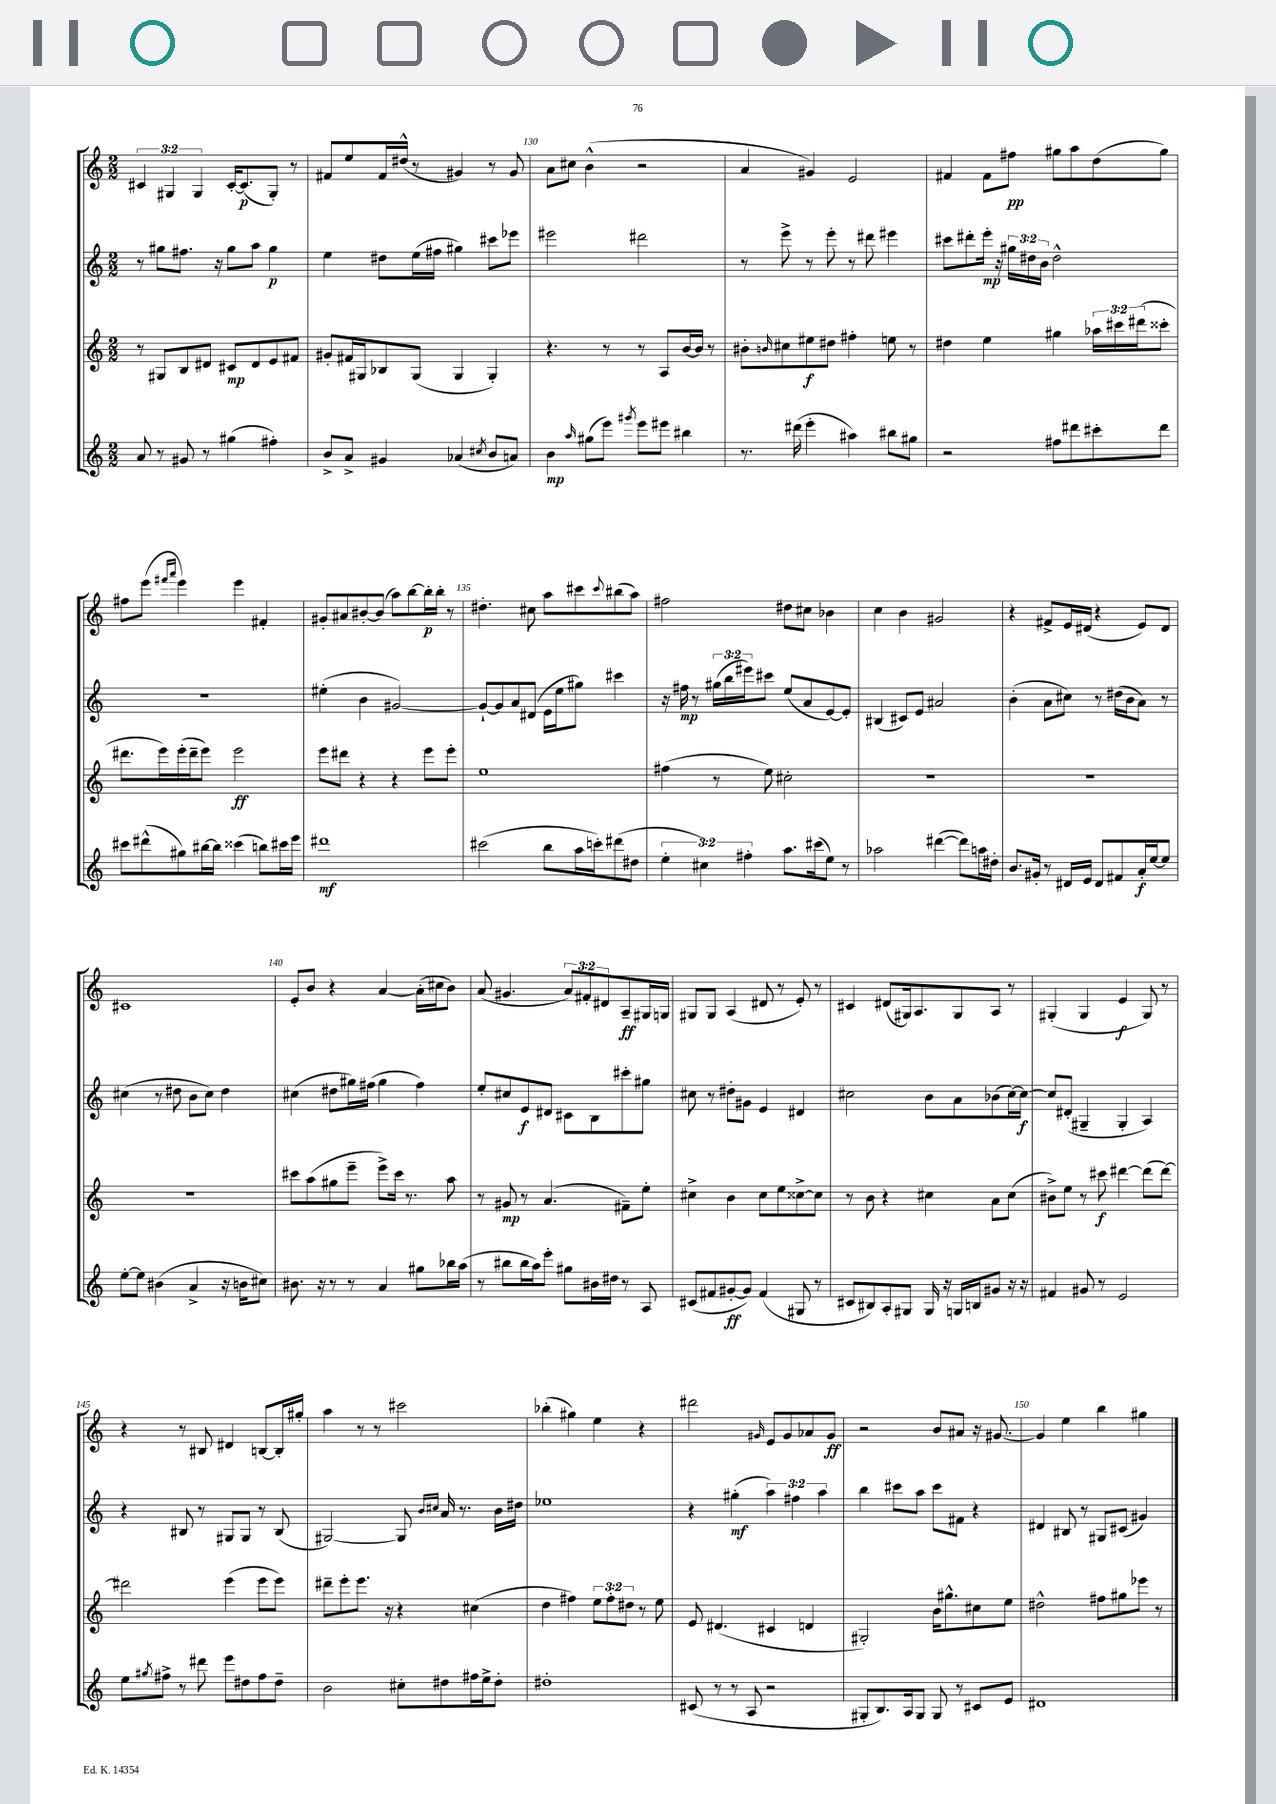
<<
\new StaffGroup <<
\new Staff = "s0" {
    \clef treble \key c \major \numericTimeSignature \time 2/2 \override Staff.TupletNumber.text = #tuplet-number::calc-fraction-text
    \tuplet 3/2 { cis'4 gis4 gis4 } cis'16~-. cis'8.\p( gis8-.) r8 |
    fis'8 e''8 fis'16 dis''16-^( r8 gis'4) r8 gis'8 |
    a'8 cis''8 b'4-^( r2 |
    a'4 gis'4) e'2 |
    fis'4 fis'8 fis''8\pp gis''8 a''8 d''8( gis''8) |
    fis''8 e'''8( \grace { fis'''16 a'''16 } e'''4) e'''4 fis'4-. |
    gis'8-. ais'8 bis'8~-. bis'8( a''8) b''8~ b''16-.\p b''16-. r8 |
    dis''4.-. cis''8 a''8 cis'''8 \appoggiatura { cis'''8 } bis''8( a''8) |
    fis''2 dis''8 cis''8 bes'4 |
    c''4 b'4 gis'2 |
    r4 fis'8-> e'16 dis'16( r4 e'8) dis'8 |
    cis'1 |
    e'8-. b'8 r4 a'4~ a'16-.( cis''16 b'8) |
    a'8( gis'4. \tuplet 3/2 { a'8) fis'8-. dis'8 } a8--\ff gis16 g16 |
    gis8 gis8 a4( dis'8 r8 e'8-.) r8 |
    cis'4 dis'8( gis16) a8. gis8 a8 r8 |
    gis4-.( gis4 e'4\f gis8) r8 |
    r4 r8 bis8 dis'4 b8~ b16-. gis''16-. |
    a''4 r8 r8 cis'''2 |
    bes''4-.( gis''4) e''4 r4 |
    dis'''2 \grace { gis'16 } e'8 gis'8 aes'8 gis'8\ff |
    r2 b'8 ais'8 r16 gis'8.~ |
    gis'4 e''4 b''4 gis''4 \bar "|." |
}
\new Staff = "s1" {
    \clef treble \key c \major \numericTimeSignature \time 2/2 \override Staff.TupletNumber.text = #tuplet-number::calc-fraction-text
    r8 gis''8 fis''8. r16 gis''8 a''8 gis''4\p |
    e''4 dis''8 e''16( fis''16 gis''4) cis'''8 ees'''8 |
    eis'''2 dis'''2 |
    r8 e'''8-> r8 e'''8-. r8 dis'''8 eis'''4 |
    cis'''8 dis'''8-. e'''16-.\mp r16 \tuplet 3/2 { gis''16 dis''16 b'16 } dis''2-^ |
    R1 |
    eis''4-.( b'4 gis'2~) |
    gis'8~-! gis'8 a'8 dis'8( e'16 e''16 gis''8) cis'''4 |
    r16 fis''16\mp r8 \tuplet 3/2 { gis''16( b''16 eis'''16) } cis'''8 e''8( a'8 e'8~) e'8-. |
    bis4( cis'8) e'8 ais'2 |
    b'4-.( a'8 cis''8) r8 dis''16( b'16 a'8) r8 |
    cis''4( r8 dis''8 b'8 cis''8) dis''4 |
    cis''4( dis''8 gis''16) fis''16( gis''4 fis''4) |
    e''8-. cis''8 e'8\f dis'8 cis'8 b8 cis'''8-. gis''8 |
    cis''8 r8 dis''8-. gis'8 e'4 dis'4 |
    cis''2 b'8 a'8 bes'8( cis''16~) cis''16~\f |
    cis''8 dis'8-.( gis4-- gis4-. a4) |
    r4 bis8 r8 gis8 gis8 r8 bis8( |
    gis2~) gis8 \grace { b'16 cis''16 } a'16 r8. b'16 dis''16 |
    ees''1 |
    r4 gis''4-.\mf( \tuplet 3/2 { a''4) fis''4 a''4 } |
    b''4 cis'''8 a''8 cis'''8 fis'8 r4 |
    dis'4 bis8 r8 gis8 cis'8( gis'4) \bar "|." |
}
\new Staff = "s2" {
    \clef treble \key c \major \numericTimeSignature \time 2/2 \override Staff.TupletNumber.text = #tuplet-number::calc-fraction-text
    r8 gis8 b8 dis'8 cis'8\mp dis'8 e'8 fis'8 |
    gis'8-. fis'16 gis16 bes8 gis8( gis4 gis4-.) |
    r4. r8 r8 a8 b'16~ b'16 r8 |
    bis'8-. \grace { b'16 } cis''8 eis''8\f dis''8 fis''4-. e''8 r8 |
    dis''4 e''4 gis''4 \tuplet 3/2 { aes''16 cis'''16 dis'''16( } cisis'''8-. |
    dis'''8. e'''16) e'''16-.( dis'''16-- e'''8) e'''2\ff |
    e'''8 dis'''8 r4 r4 e'''8 e'''8-. |
    e''1 |
    fis''4( r8 e''8) cis''2-. |
    R1 |
    R1 |
    R1 |
    cis'''8 a''8( gis''8 e'''8-- e'''8->) cis'''16 r8. a''8 |
    r8 gis'8\mp r8 a'4.( fis'8--) e''8-. |
    cis''4-> b'4 cis''8 e''8 cisis''8~-> cisis''8 |
    r8 b'8 r4 cis''4 a'8 cis''8( |
    bis'8->) e''8 r8 cis'''8\f dis'''4~ dis'''8( dis'''8~) |
    dis'''2 e'''4( e'''8 e'''8) |
    dis'''8-- e'''8-. e'''8. r16 r4 cis''4( |
    d''4 fis''4) \tuplet 3/2 { e''8 fis''8-. dis''8 } r8 e''8 |
    e'8 dis'4.( cis'4 d'4 |
    gis2-.) b'16 gis''8.-^ cis''8 e''8 |
    dis''2-^ fis''8 gis''8 ees'''8 r8 \bar "|." |
}
\new Staff = "s3" {
    \clef treble \key c \major \numericTimeSignature \time 2/2 \override Staff.TupletNumber.text = #tuplet-number::calc-fraction-text
    a'8 r8 gis'8 r8 gis''4( fis''4-.) |
    b'8-> a'8-> gis'4 aes'4( \acciaccatura { cis''8 } b'8 a'8) |
    b'4\mp \grace { a''16 } gis''8( e'''8) \acciaccatura { gis'''8 } e'''8 eis'''8 bis''4 |
    r8. dis'''16( e'''4-. ais''4) bis''8 gis''8 |
    r2 fis''8 dis'''8 cis'''8-. dis'''8 |
    cis'''8 dis'''8-^( gis''8) bis''16~ bis''16 cisis'''4( b''8) cis'''16 e'''16 |
    dis'''1\mf |
    cis'''2( b''8 a''16 c'''16-.) dis'''8( dis''8 |
    \tuplet 3/2 { e''4-. cis''4) fis''4-. } a''8. cis'''16( e''8) r8 |
    aes''2 dis'''4~( dis'''8) a''16 dis''16-. |
    b'8. gis'16-. r8 dis'16 e'16 dis'8 fis'8 a'16-.\f e''16~ e''8 |
    e''8~-. e''8 bis'4( a'4-> r16 b'16 cis''8) |
    bis'8. r16 r8 r8 a'4 gis''8 bes''16 a''16( |
    r8 bis''8 bis''16 a''16) e'''8-. gis''8 bis'16 dis''16 r8 a8 |
    cis'8( fis'8 gis'8~-.\ff gis'8) fis'4( gis8 r8 |
    cis'8 bis8) a8-. gis8 gis16 r16 g16 b16 gis'8 r16 r16 |
    fis'4 gis'8 r8 e'2 |
    e''8 \acciaccatura { gis''8 } fis''8-> r8 dis'''8 e'''8 dis''8 fis''8 dis''8-- |
    b'2 cis''8-. dis''8 fis''16 e''16-> dis''8-. |
    dis''1-. |
    cis'8( r8 r8 a8 r2 |
    gis8-. b8.) a16 gis8 gis8 r8 cis'8 e'8 |
    dis'1 \bar "|." |
}
>>
>>
\layout { \context { \Score currentBarNumber = #128 \override BarNumber.break-visibility = ##(#f #t #t) barNumberVisibility = #(every-nth-bar-number-visible 5) } }
